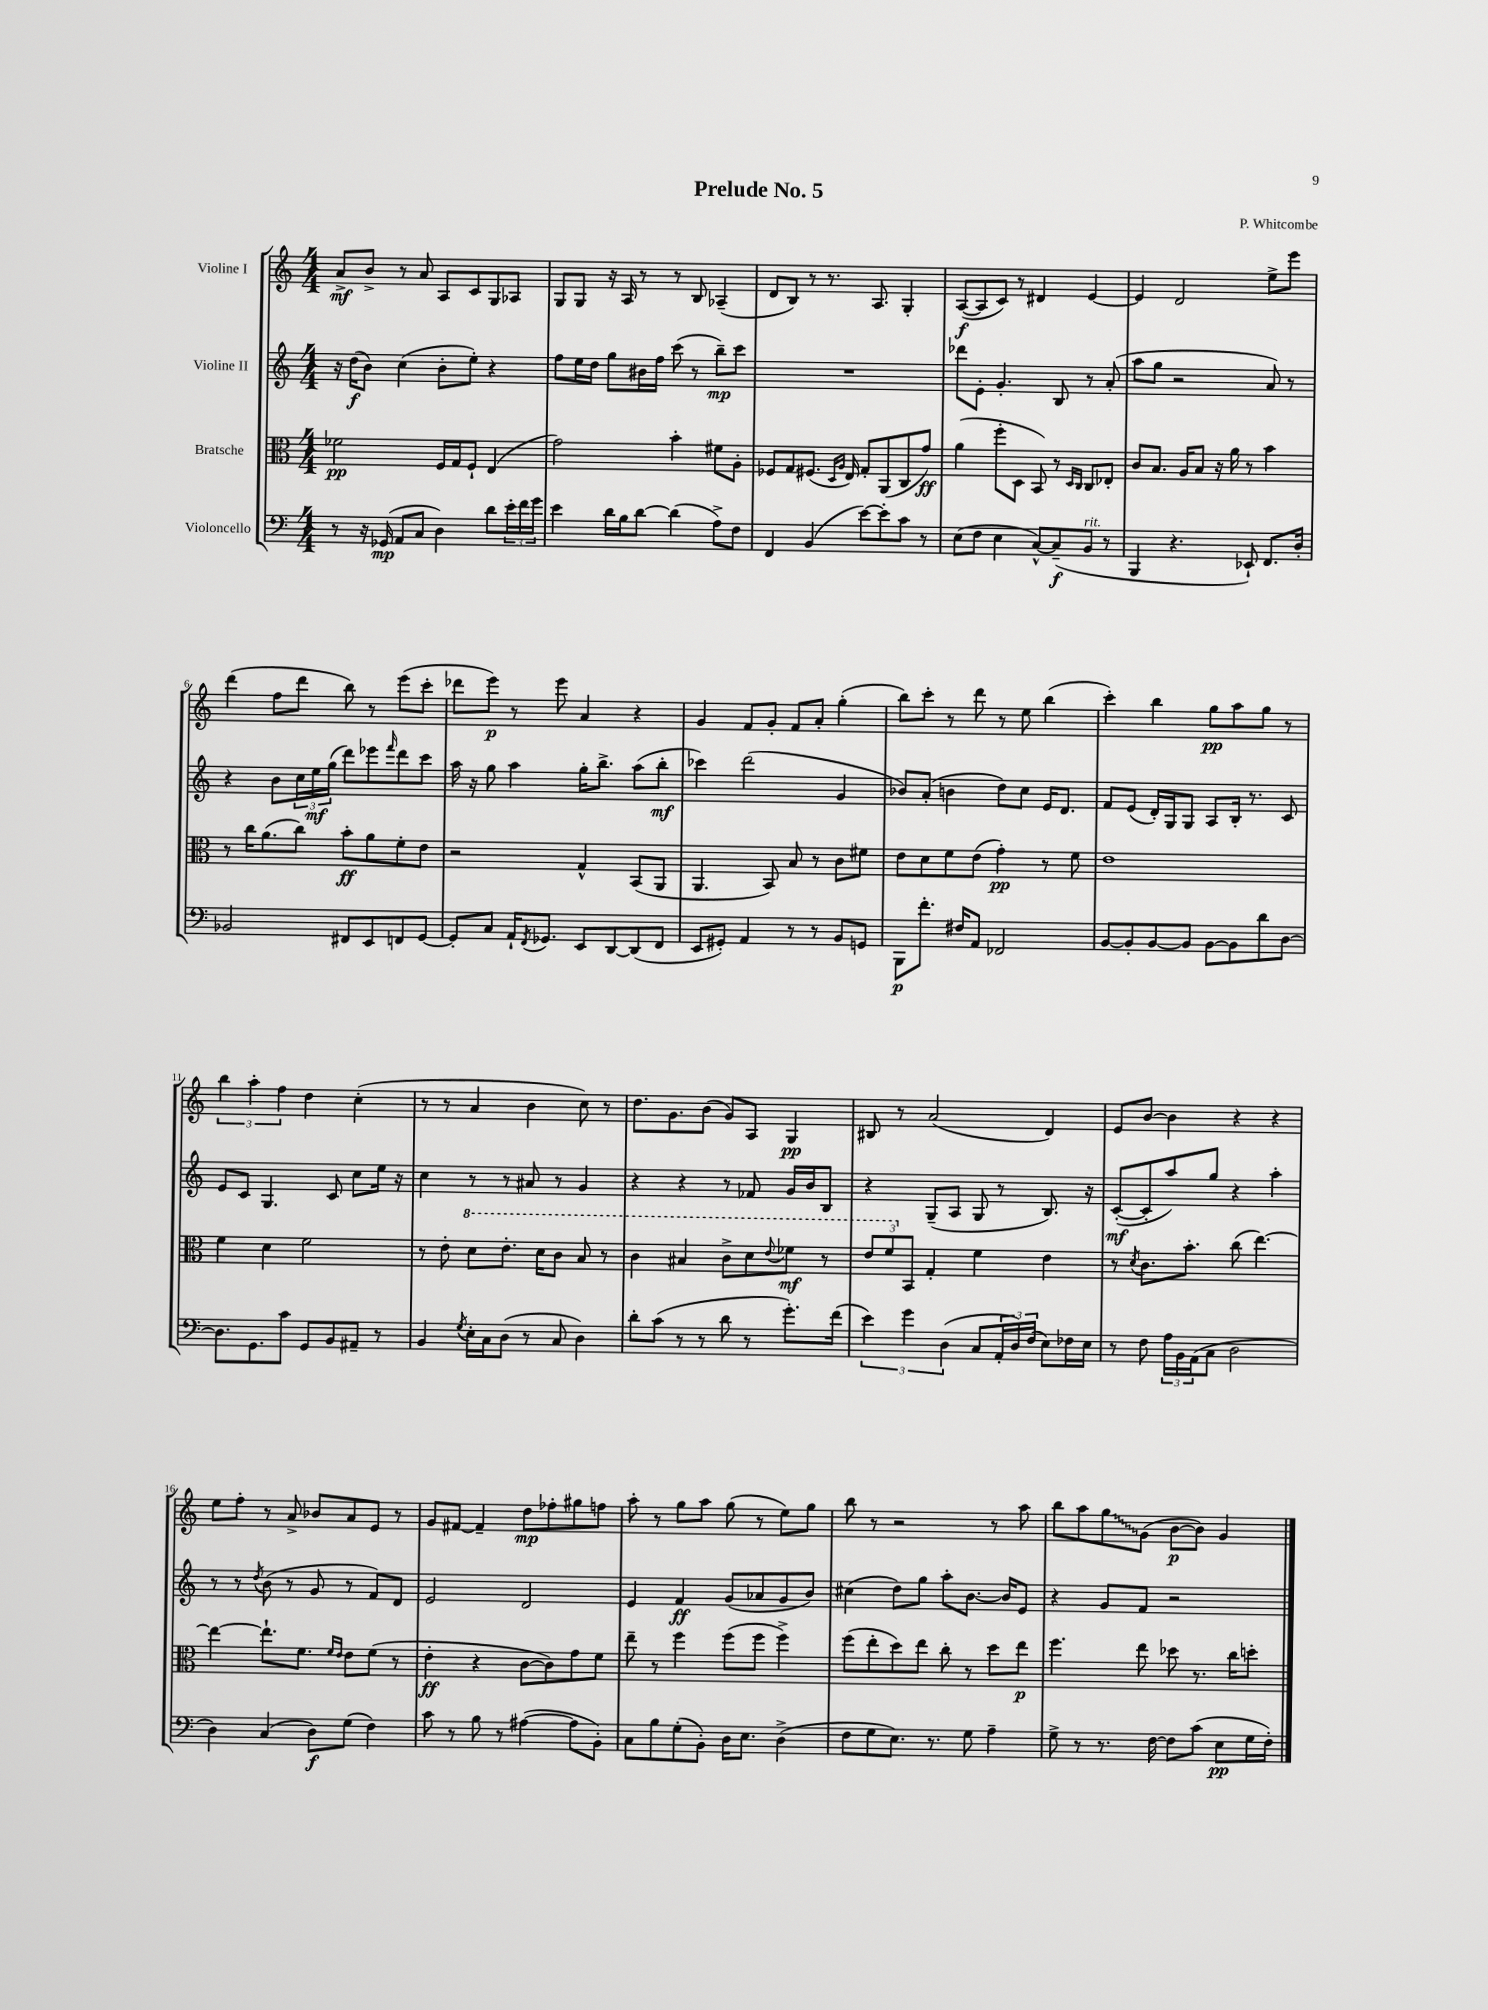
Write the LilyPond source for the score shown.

\header { title = "Prelude No. 5" composer = "P. Whitcombe" }
<<
\new StaffGroup <<
\new Staff = "s0" \with { instrumentName = "Violine I" } {
    \clef treble \key c \major \numericTimeSignature \time 4/4
    a'8->\mf b'8-> r8 a'8 a8 c'8 g8 aes8 |
    g8 g8 r16 a16 r8 r8 b8 aes4--( |
    d'8 b8) r8 r8. a8. g4-. |
    a8~\f( a8 c'8) r8 dis'4 e'4~ |
    e'4 d'2 e''8-> e'''8 |
    d'''4( f''8 d'''8 b''8) r8 e'''8( c'''8-. |
    des'''8 e'''8\p) r8 e'''8 a'4 r4 |
    g'4 f'8 g'8-. f'8 a'8-. g''4-.( |
    b''8) c'''8-. r8 d'''8 r8 e''8 b''4( |
    c'''4-.) b''4 g''8\pp a''8 g''8 r8 |
    \tuplet 3/2 { b''4 a''4-. f''4 } d''4 c''4-.( |
    r8 r8 a'4 b'4 c''8) r8 |
    d''8. g'8. b'8( g'8) a8 g4\pp |
    bis8 r8 a'2( d'4) |
    e'8 b'8~ b'4 r4 r4 |
    e''8 f''8-. r8 a'8-> bes'8 a'8 e'8 r8 |
    g'8 fis'8~ fis'4-- d''8\mp fes''8-. gis''8 f''8 |
    a''8-. r8 g''8 a''8 g''8( r8 e''8) g''8 |
    b''8 r8 r2 r8 a''8 |
    b''8 a''8 \once \override Glissando.style = #'zigzag g''8\glissando g'8( b'8~\p b'8) g'4 \bar "|." |
}
\new Staff = "s1" \with { instrumentName = "Violine II" } {
    \clef treble \key c \major \numericTimeSignature \time 4/4
    r16 d''16\f( b'8) c''4( b'8-. e''8-.) r4 |
    f''8 e''16 d''16 g''8 bis'16 f''16 c'''8( r8 b''8--\mp) c'''8 |
    R1 |
    des'''8 e'8-. g'4.-. b8 r8 a'8-.( |
    a''8 g''8 r2 a'8) r8 |
    r4 b'8 \tuplet 3/2 { c''16 e''16\mf g''16( } d'''8) ees'''8 \grace { f'''16 } d'''8 c'''8 |
    a''16 r16 g''8 a''4 g''16-. b''8.-> a''8( b''8-.\mf |
    ces'''4) d'''2( g'4 |
    bes'8) a'8-.( b'4 d''8) c''8 e'16 d'8. |
    f'8 e'8( d'16-.) g16 g8 a8 b16-. r8. c'8 |
    e'8 c'8 g4. c'8 c''8 e''16 r16 |
    c''4 r8 r8 ais'8 r8 g'4 |
    r4 r4 r8 fes'8 g'16 b'16 b8 |
    r4 g8--( a8 g8 r8 b8.) r16 |
    c'8~-.\mf( c'8-. a''8) g''8 r4 a''4-. |
    r8 r8 \acciaccatura { d''8 } b'8( r8 g'8 r8 f'8) d'8 |
    e'2 d'2 |
    e'4 f'4\ff g'8( aes'8 g'8 b'8) |
    cis''4( d''8) g''8 a''8-. b'8.~ b'16 e'8 |
    r4 g'8 f'8 r2 \bar "|." |
}
\new Staff = "s2" \with { instrumentName = "Bratsche" } {
    \clef alto \key c \major \numericTimeSignature \time 4/4
    fes'2\pp f16 g16 f8-! e4( |
    g'2) b'4-. fis'8 a8-. |
    fes8 g8 fis8.( \grace { d16 a16 } e16) g8-. a,8( c8 g'8\ff) |
    a'4( f''8-. d8 b,8) r8 \grace { d16 c16 } c8 ees8-. |
    c'8 b8. a16 b8 r16 a'16 r8 b'4 |
    r8 c''16 a'8.( c''8) b'8-.\ff a'8 f'8-. e'8 |
    r2 g4-^ b,8( a,8 |
    a,4. b,8) b8 r8 c'8 fis'8 |
    e'8 d'8 f'8 e'8( g'4-.\pp) r8 f'8 |
    e'1 |
    f'4 d'4 f'2 |
    r8 e'8-. \ottava #1 d''8 e''8.-. d''16 c''8 b'8 r8 |
    c''4 bis'4 c''8-> d''8 \appoggiatura { e''8 } fes''8\mf r8 |
    \tuplet 3/2 { e''8 f''8 \ottava #0 b,8 } g4-. f'4 e'4 |
    r8 \acciaccatura { d'8 } c'8. b'8.-. c''8( e''4.~) |
    e''4~ e''8.-! f'8. \grace { f'16 e'16 } e'8 f'8( r8 |
    e'4-.\ff r4 c'8~ c'8) g'8 f'8 |
    e''8-- r8 f''4 f''8( f''8 f''4->) |
    f''8( e''8-. d''8) e''8 c''8-. r8 d''8 e''8\p |
    f''4. e''8 des''8 r8. c''16 d''8-. \bar "|." |
}
\new Staff = "s3" \with { instrumentName = "Violoncello" } {
    \clef bass \key c \major \numericTimeSignature \time 4/4
    r8 r16 ges,16\mp( a,8 c8 d4) d'8 \tuplet 3/2 { e'16-. f'16 g'16 } |
    e'4 d'16 b16 d'8~ d'4( a8->) f8 |
    f,4 b,4( e'8~) e'8-. c'8 r8 |
    e8( f8 e4 c8~-^) c8--\f( b,8^\markup { \italic "rit." } r8 |
    b,,4 r4. ees,8-!) f,8. d16-. |
    bes,2 fis,8 e,8 f,8 g,8~ |
    g,8-. c8 a,16-! \acciaccatura { f,8 } ges,8. e,8 d,8~ d,8( f,8 |
    e,8 gis,8-.) a,4 r8 r8 b,8 g,8 |
    b,,8\p f'8.-. fis16 a,8 fes,2 |
    b,8~ b,8-. b,8~ b,8 b,8~ b,8 d'8 d8~ |
    d8. g,8. c'8 g,8 b,8 ais,8-- r8 |
    b,4 \acciaccatura { g8 } e16-. c16 d8( r8 c8 d4) |
    d'8-. c'8( r8 r8 d'8 r8 g'8.-.) f'16( |
    \tuplet 3/2 { e'4) g'4 d4( } c8 \tuplet 3/2 { a,16-. d16) f16( } e8) fes16 e16 |
    r8 f8 \tuplet 3/2 { a16 b,16 a,16( } c8 d2 |
    d4) c4( d8\f) g8( f4) |
    c'8 r8 b8 r8 ais4~( ais8 b,8-.) |
    c8 b8 g8-.( b,8-.) d16 e8. d4->( |
    f8 g8 e8.) r8. g8 a4-- |
    g8-> r8 r8. f16~ f8 c'8( e8\pp g16 f16-.) \bar "|." |
}
>>
>>
